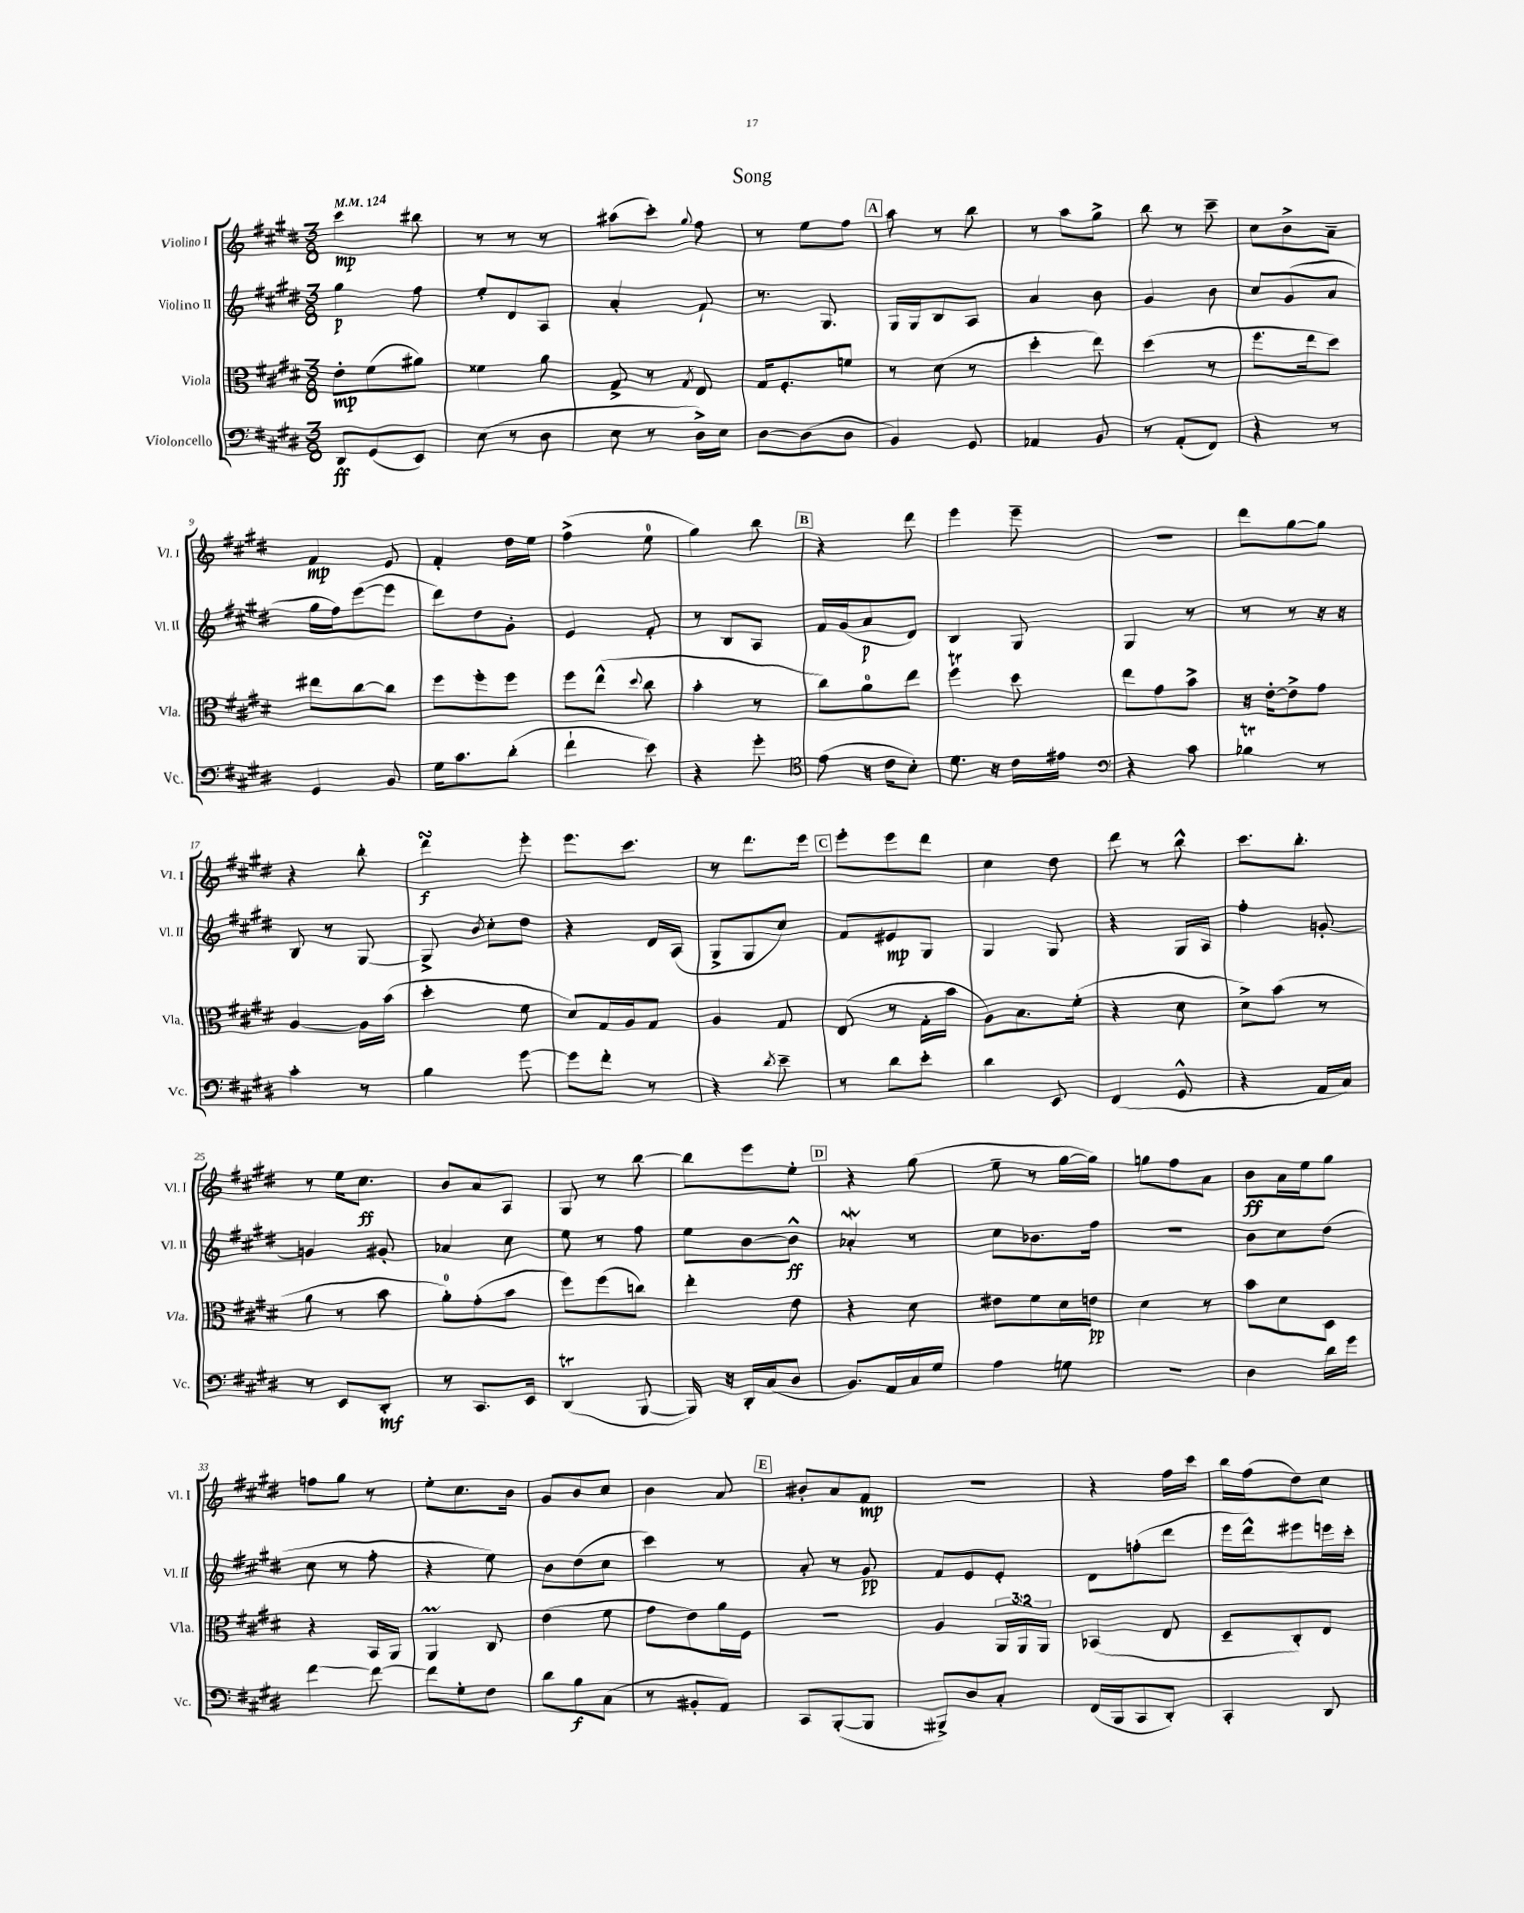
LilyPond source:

\header { title = "Song" }
<<
\new StaffGroup <<
\new Staff = "s0" \with { instrumentName = "Violino I" shortInstrumentName = "Vl. I" } {
    \clef treble \key e \major \numericTimeSignature \time 3/8 \tempo 4 = 124
    \autoBeamOff cis'''4\mp bis''8 |
    r8 r8 r8 |
    ais''8[( cis'''8]-.) \appoggiatura { gis''8 } fis''8 |
    r8 e''8[ fis''8] |
    \mark \markup { \box "A" } a''8 r8 b''8 |
    r8 a''8[ gis''8]-> |
    b''8 r8 cis'''8-- |
    cis''8[ b'8-> a'8]-- |
    fis'4\mp e'8 |
    fis'4-. dis''16[ e''16] |
    fis''4->( e''8-0 |
    gis''4) b''8 |
    \mark \markup { \box "B" } r4 dis'''8 |
    e'''4 e'''8-- |
    R4. |
    dis'''8[ gis''8~ gis''8] |
    r4 b''8-. |
    dis'''4\turn\f e'''8-. |
    e'''8.[ cis'''8.] |
    r8 dis'''8.[ e'''16] |
    \mark \markup { \box "C" } e'''8[-. e'''8 dis'''8] |
    cis''4 dis''8 |
    dis'''8 r8 b''8-^ |
    cis'''8.[ b''8.]-. |
    r8 e''16[ cis''8.]\ff |
    b'8[ a'8 a8] |
    gis8 r8 b''8~ |
    b''8[ e'''8 e''8]-. |
    \mark \markup { \box "D" } r4 gis''8( |
    e''8-- r8 gis''16[~ gis''16]) |
    g''8[ fis''8 a'8] |
    b'8[\ff a'16 e''16 gis''8] |
    f''8[ gis''8] r8 |
    e''8[-. cis''8. b'16] |
    gis'8[ b'8 cis''8] |
    b'4 a'8 |
    \mark \markup { \box "E" } bis'8[-. a'8 fis'8]\mp |
    r4. |
    r4 fis''16[ cis'''16] |
    b''16[ fis''16( dis''8) cis''8] \bar "|." |
}
\new Staff = "s1" \with { instrumentName = "Violino II" shortInstrumentName = "Vl. II" } {
    \clef treble \key e \major \numericTimeSignature \time 3/8
    \autoBeamOff gis''4\p fis''8 |
    e''8[-. dis'8 a8] |
    a'4-. fis'8-! |
    r8. gis8. |
    \mark \markup { \box "A" } gis16[ gis16 b8 a8] |
    a'4 b'8 |
    gis'4 b'8 |
    cis''8[ gis'8( a'8] |
    gis''16[ fis''16) e'''8~( e'''8] |
    dis'''8[) dis''8 gis'8]-. |
    e'4 fis'8-. |
    r8 b8[ a8] |
    \mark \markup { \box "B" } fis'16[ gis'16( a'8\p dis'8]) |
    b4 gis8 |
    gis4 r8 |
    r8 r8 r16 r16 |
    b8 r8 gis8~ |
    gis8-> \acciaccatura { b'8 } cis''8[-. dis''8] |
    r4 dis'16[ a16]( |
    gis8[-> gis8 cis''8]) |
    \mark \markup { \box "C" } fis'8[ eis'8\mp gis8] |
    gis4 gis8 |
    r4 gis16[ a16] |
    fis''4-. g'8~-. |
    g'4 gis'8-. |
    aes'4 cis''8 |
    e''8 r8 fis''8 |
    e''8[ b'8~ b'8]-^\ff |
    \mark \markup { \box "D" } aes'4-.\mordent r8 |
    cis''8[ bes'8. fis''16] |
    R4. |
    b'8[ cis''8 dis''8]( |
    cis''8 r8 fis''8-. |
    r4 e''8) |
    b'8[ dis''8( cis''8] |
    cis'''4) r8 |
    \mark \markup { \box "E" } a'8-. r8 gis'8\pp |
    fis'8[ e'8 e'8]-. |
    dis'8[ f''8-.( dis'''8] |
    e'''16[ dis'''16-^) eis'''8 e'''16 cis'''16]-. \bar "|." |
}
\new Staff = "s2" \with { instrumentName = "Viola" shortInstrumentName = "Vla." } {
    \clef alto \key e \major \numericTimeSignature \time 3/8 \override Staff.TupletNumber.text = #tuplet-number::calc-fraction-text
    \autoBeamOff e'8[-.\mp fis'8( ais'8]) |
    fisis'4 a'8 |
    gis8-> r8 \acciaccatura { gis8 } e8 |
    gis16[ fis8.-. f'8] |
    \mark \markup { \box "A" } r8 dis'8( r8 |
    dis''4-. e''8) |
    dis''4( r8 |
    fis''8.[ e''16 dis''8]) |
    eis''8[ cis''8~ cis''8] |
    fis''8[ fis''8-. fis''8] |
    fis''8[ e''8]-^( \appoggiatura { dis''8 } cis''8 |
    b'4-. r8 |
    \mark \markup { \box "B" } cis''8[) a'8-0 e''8] |
    fis''4\trill dis''8 |
    e''8[ gis'8 b'8]-> |
    r16 e'16[~-. e'8-> gis'8] |
    a4~ a16[ b'16]( |
    dis''4-. fis'8 |
    dis'8[) gis16 a16 gis8] |
    a4 gis8 |
    \mark \markup { \box "C" } e8( r8 gis16[-. b'16] |
    a8[) b8. fis'16]-.( |
    r4 dis'8 |
    dis'8[->) b'8]( r8 |
    a'8 r8 b'8 |
    a'8[-0-.) gis'8-.( b'8] |
    fis''8[) fis''8( c''8]) |
    e''4-. e'8 |
    \mark \markup { \box "D" } r4 dis'8 |
    eis'8[ fis'8 dis'16 e'16]\pp |
    dis'4 r8 |
    b'8[ dis'8 dis8] |
    r4 b,16[ a,16] |
    a,4\prall cis8 |
    e'4( fis'8 |
    gis'8[ e'8) a'16 fis16] |
    \mark \markup { \box "E" } R4. |
    a4 \tuplet 3/2 { a,16[ a,16 a,16] } |
    bes,4( e8 |
    dis8[-- cis8-.) e8] \bar "|." |
}
\new Staff = "s3" \with { instrumentName = "Violoncello" shortInstrumentName = "Vc." } {
    \clef bass \key e \major \numericTimeSignature \time 3/8
    \autoBeamOff dis,8[\ff gis,8( e,8]) |
    e8( r8 dis8 |
    e8 r8 dis16[->) e16] |
    dis8[~ dis8( dis8] |
    \mark \markup { \box "A" } b,4) gis,8 |
    aes,4 b,8 |
    r8 a,8[-.( fis,8]) |
    r4 r8 |
    gis,4 b,8 |
    gis16[ cis'8. dis'8]-.( |
    fis'4-! e'8) |
    r4 gis'8-. |
    \mark \markup { \box "B" } \clef tenor e'8( r16 cis'16[ b8]-.) |
    dis'8. r16 cis'16[ eis'16] |
    \clef bass r4 cis'8 |
    bes4\trill r8 |
    cis'4-. r8 |
    b4 gis'8~ |
    gis'8[ fis'8]-. r8 |
    r4 \acciaccatura { dis'8 } e'8-- |
    \mark \markup { \box "C" } r8 dis'8[ e'8]-. |
    dis'4 e,8 |
    fis,4( gis,8-^ |
    r4 a,16[ cis16]) |
    r8 e,8[ dis,8]-.\mf |
    r8 cis,8.[ e,16] |
    dis,4\trill( b,,8~ |
    b,,16) r16 dis,16[-. cis16( dis8] |
    \mark \markup { \box "D" } b,8.[) a,16 cis16 gis16] |
    a4 g8 |
    R4. |
    dis4 dis'16[ gis'16] |
    fis'4~ fis'8~ |
    fis'8[ gis8-. fis8] |
    dis'8[ b8\f cis8]( |
    r8 bis,8[-. a,8]) |
    \mark \markup { \box "E" } cis,8[ b,,8~-.( b,,8] |
    bis,,8[->) dis8 cis8]-. |
    fis,16[( b,,16 cis,8 dis,8]-.) |
    cis,4-. dis,8 \bar "|." |
}
>>
>>
